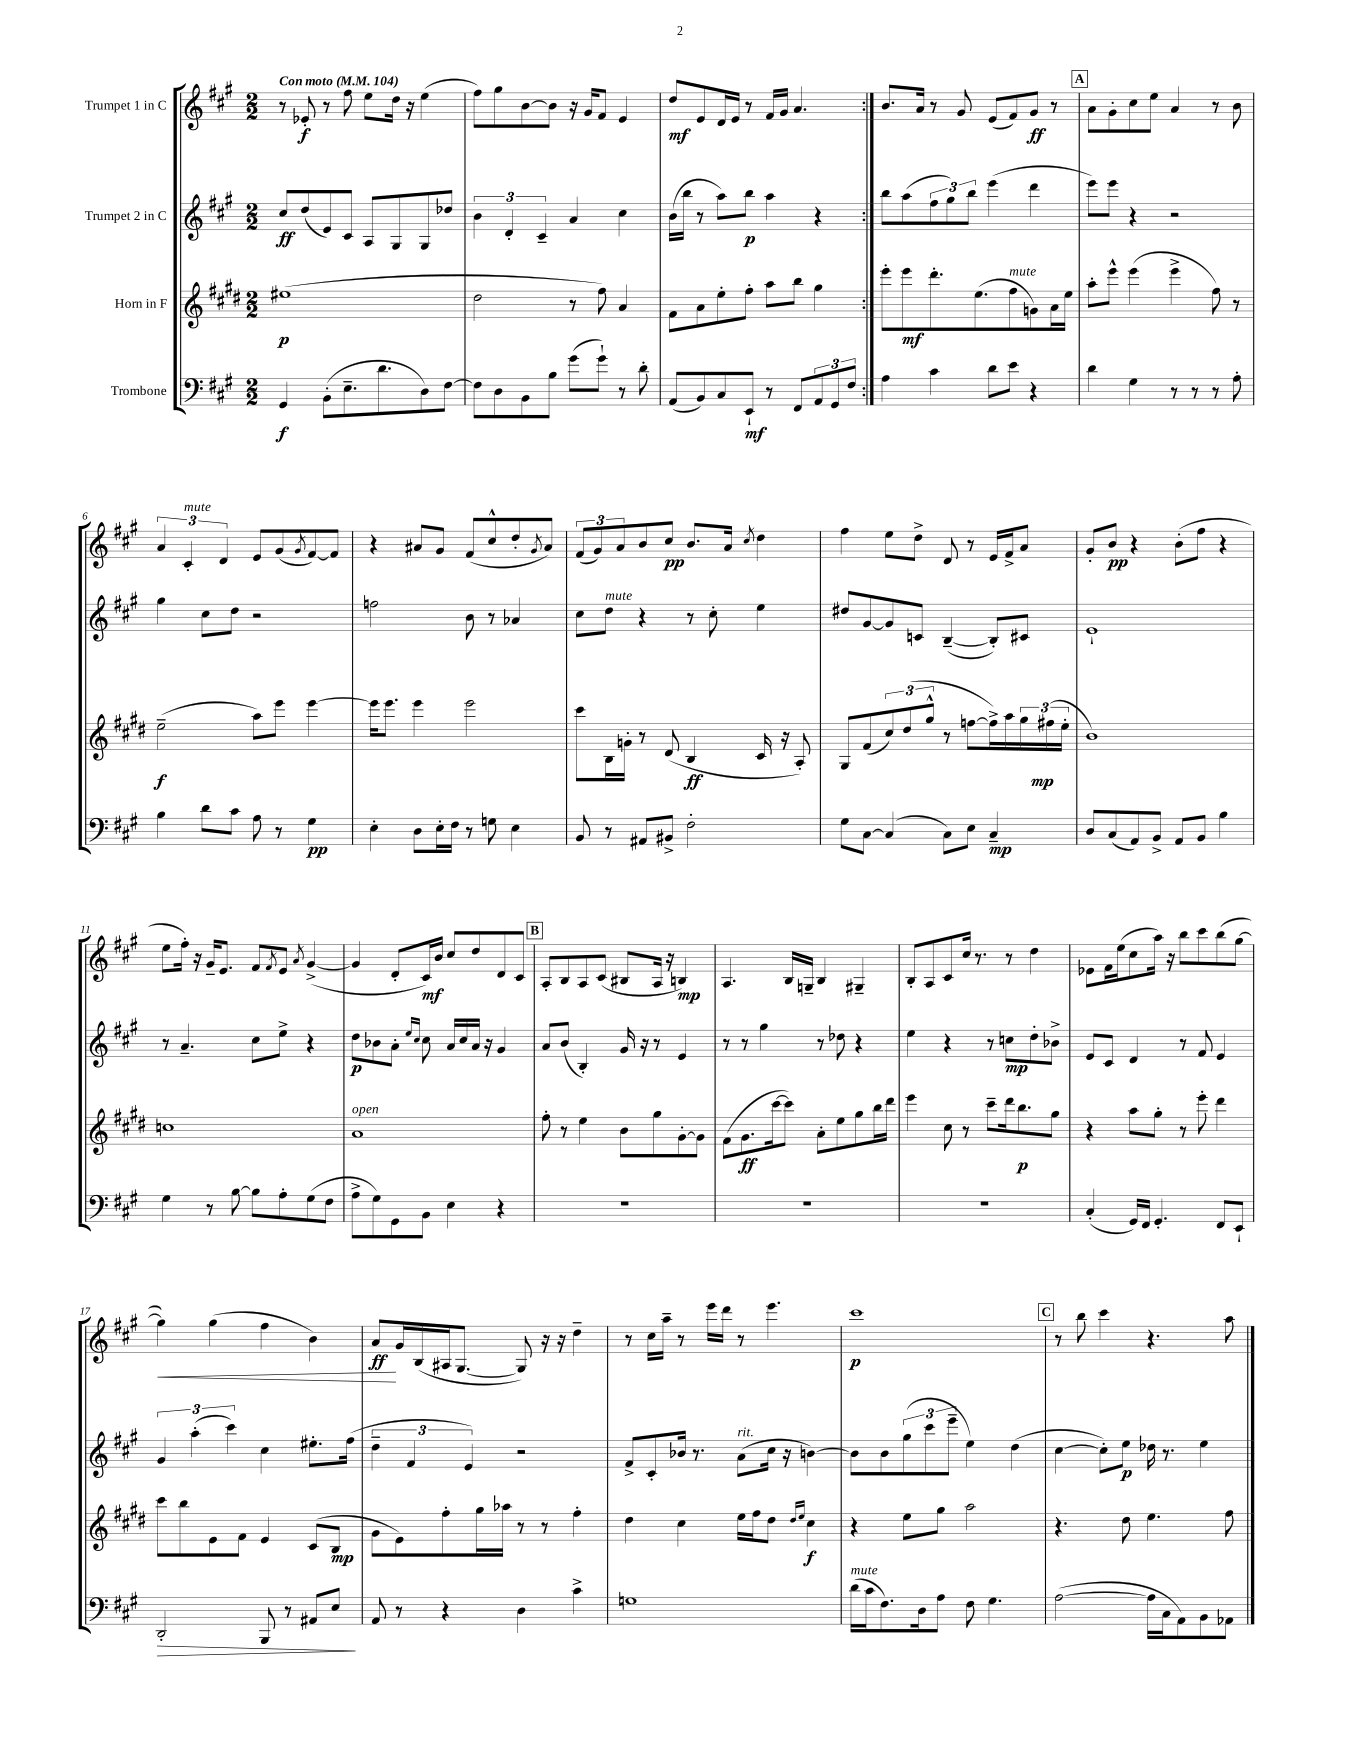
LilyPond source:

<<
\new StaffGroup <<
\new Staff = "s0" \with { instrumentName = "Trumpet 1 in C" } {
    \clef treble \key a \major \numericTimeSignature \time 2/2 \tempo "Con moto" 4 = 104
    \repeat volta 2 { r8 ees'8-.\f r8 fis''8 e''8 d''16 r16 e''4( |
    fis''8) gis''8 b'8~ b'8 r16 gis'16 fis'8 e'4 |
    d''8\mf e'8 d'16 e'16 r8 fis'16 gis'16 a'4. | }
    b'8. a'16 r8 gis'8 e'8( fis'8) gis'8\ff r8 |
    \mark \markup { \box "A" } a'8 gis'8-. cis''8 e''8 a'4 r8 b'8 |
    \tuplet 3/2 { a'4 cis'4-.^\markup { \italic "mute" } d'4 } e'8 gis'8( \acciaccatura { gis'8 } fis'8~) fis'8 |
    r4 ais'8 gis'8 fis'8( cis''8-^ d''8-. \acciaccatura { gis'8 } ais'8) |
    \tuplet 3/2 { fis'8( gis'8) a'8 } b'8 cis''8\pp b'8. a'16 \acciaccatura { cis''8 } d''4 |
    fis''4 e''8 d''8-> d'8 r8 e'16 fis'16-> a'8 |
    gis'8-. b'8\pp r4 b'8-.( fis''8 r4 |
    e''8 fis''16-.) r16 gis'16-- e'8. fis'8 \acciaccatura { fis'8 } e'8 \acciaccatura { a'8 } gis'4~->( |
    gis'4 d'8-. cis'16\mf) b'16 cis''8 d''8 d'8 cis'8 |
    \mark \markup { \box "B" } a8-. b8 a8 cis'8( bis8 a16 r16 b4\mp) |
    a4. b16 g16-- b4 gis4-- |
    b8-. a8 cis'8 cis''16 r8. r8 d''4 |
    ees'8 fis'16 e''16( cis''8 a''16) r16 b''8 cis'''8 b''8( gis''8~ |
    gis''4\<) gis''4( fis''4 b'4) |
    a'8\ff\! gis'16 b16( ais16 gis8.~ gis8) r16 r16 d''4-- |
    r8 cis''16 a''16-- r8 e'''16 d'''16 r8 e'''4. |
    cis'''1\p |
    \mark \markup { \box "C" } r8 b''8 cis'''4 r4. a''8 \bar "|." |
}
\new Staff = "s1" \with { instrumentName = "Trumpet 2 in C" } {
    \clef treble \key a \major \numericTimeSignature \time 2/2
    \repeat volta 2 { cis''8\ff d''8( e'8) cis'8 a8 gis8 gis8 des''8 |
    \tuplet 3/2 { b'4 d'4-. cis'4-- } a'4 cis''4 |
    b'16( b''16 r8 a''8) b''8\p a''4 r4 | }
    b''8 a''8( \tuplet 3/2 { fis''8 gis''8) b''8 } e'''4( d'''4 |
    \mark \markup { \box "A" } e'''8) e'''8 r4 r2 |
    gis''4 cis''8 d''8 r2 |
    f''2 b'8 r8 aes'4 |
    cis''8 d''8^\markup { \italic "mute" } r4 r8 cis''8-. e''4 |
    dis''8 gis'8~ gis'8 c'8 b4~--( b8-.) cis'8 |
    e'1-! |
    r8 a'4.-- cis''8 e''8-> r4 |
    d''8\p bes'8 a'8-. \grace { e''16 cis''16 } cis''8 a'16 cis''16 a'16 r16 gis'4 |
    \mark \markup { \box "B" } a'8 b'8( b4-.) gis'16 r16 r8 e'4 |
    r8 r8 gis''4 r8 des''8 r4 |
    e''4 r4 r8 c''8\mp d''8-. bes'8-> |
    e'8 cis'8 d'4 r8 fis'8 e'4 |
    \tuplet 3/2 { gis'4 a''4-.( cis'''4) } cis''4 eis''8.-. fis''16( |
    \tuplet 3/2 { d''4-- fis'4 e'4) } r2 |
    fis'8-> cis'8-. bes'16 r8. a'8^\markup { \italic "rit." }( cis''16 r16 b'4~) |
    b'8 b'8 \tuplet 3/2 { gis''8( cis'''8 e'''8-- } e''4) d''4( |
    \mark \markup { \box "C" } cis''4~ cis''8-.) e''8\p des''16 r8. e''4 \bar "|." |
}
\new Staff = "s2" \with { instrumentName = "Horn in F" } {
    \clef treble \key e \major \numericTimeSignature \time 2/2
    \repeat volta 2 { eis''1\p( |
    dis''2 r8 fis''8) a'4 |
    fis'8 a'8 e''8-. fis''8-. a''8 b''8 gis''4 | }
    e'''8-. e'''8\mf dis'''8.-. e''8.( fis''8^\markup { \italic "mute" } g'8) a'16 e''16 |
    \mark \markup { \box "A" } a''8-. e'''8-^ e'''4( e'''4-> fis''8) r8 |
    e''2--\f( a''8) e'''8 e'''4~ |
    e'''16 e'''8. e'''4 e'''2 |
    cis'''8 b16 g'16-. r8 dis'8( b4\ff cis'16 r16 a8-.) |
    gis8 fis'8( \tuplet 3/2 { cis''8) dis''8( gis''8-^ } r8 f''8~ f''16->) a''16 \tuplet 3/2 { gis''16 fis''16\mp( e''16-. } |
    b'1) |
    c''1 |
    a'1^\markup { \italic "open" } |
    \mark \markup { \box "B" } fis''8-. r8 e''4 b'8 gis''8 gis'8~-. gis'8 |
    fis'8( gis'8.\ff cis'''16~ cis'''8) a'8-. e''8 gis''8 b''16 dis'''16 |
    e'''4 cis''8 r8 cis'''8-- dis'''16 b''8.\p gis''8 |
    r4 a''8 gis''8-. r8 e'''8-. dis'''4 |
    cis'''8 b''8 e'8 fis'8 e'4 cis'8( b8\mp |
    gis'8 e'8) fis''8-. gis''16 aes''16 r8 r8 fis''4-. |
    dis''4 cis''4 e''16 fis''16 dis''8 \grace { dis''16 e''16 } cis''4\f |
    r4 e''8 gis''8 a''2 |
    \mark \markup { \box "C" } r4. dis''8 e''4. fis''8 \bar "|." |
}
\new Staff = "s3" \with { instrumentName = "Trombone" } {
    \clef bass \key a \major \numericTimeSignature \time 2/2
    \repeat volta 2 { gis,4\f b,8-.( e8.-- d'8. d8) fis8~ |
    fis8 d8 b,8 b8 gis'8( gis'8-!) r8 d'8-. |
    a,8( b,8) cis8 e,8-!\mf r8 fis,8 \tuplet 3/2 { a,8 gis,8 fis8 } | }
    a4 cis'4 d'8 e'8 r4 |
    \mark \markup { \box "A" } d'4 gis4 r8 r8 r8 a8-. |
    b4 d'8 cis'8 a8 r8 gis4\pp |
    e4-. d8 e16-. fis16 r8 g8 e4 |
    b,8 r8 ais,8 bis,8-> fis2-. |
    gis8 cis8~ cis4( cis8) e8 cis4--\mp |
    d8 cis8( a,8) b,8-> a,8 b,8 b4 |
    gis4 r8 b8~ b8 a8-. gis8( fis8 |
    a8-> gis8) gis,8 b,8 e4 r4 |
    \mark \markup { \box "B" } R1 |
    R1 |
    R1 |
    cis4-.( gis,16) fis,16 gis,4.-. fis,8 e,8-! |
    d,2-.\> b,,8 r8 ais,8 e8\! |
    a,8 r8 r4 d4 cis'4-> |
    g1 |
    d'16^\markup { \italic "mute" }( cis'16 fis8.) d16 a8 fis8 gis4. |
    \mark \markup { \box "C" } a2~( a16 cis16 a,8) b,8 aes,8 \bar "|." |
}
>>
>>
